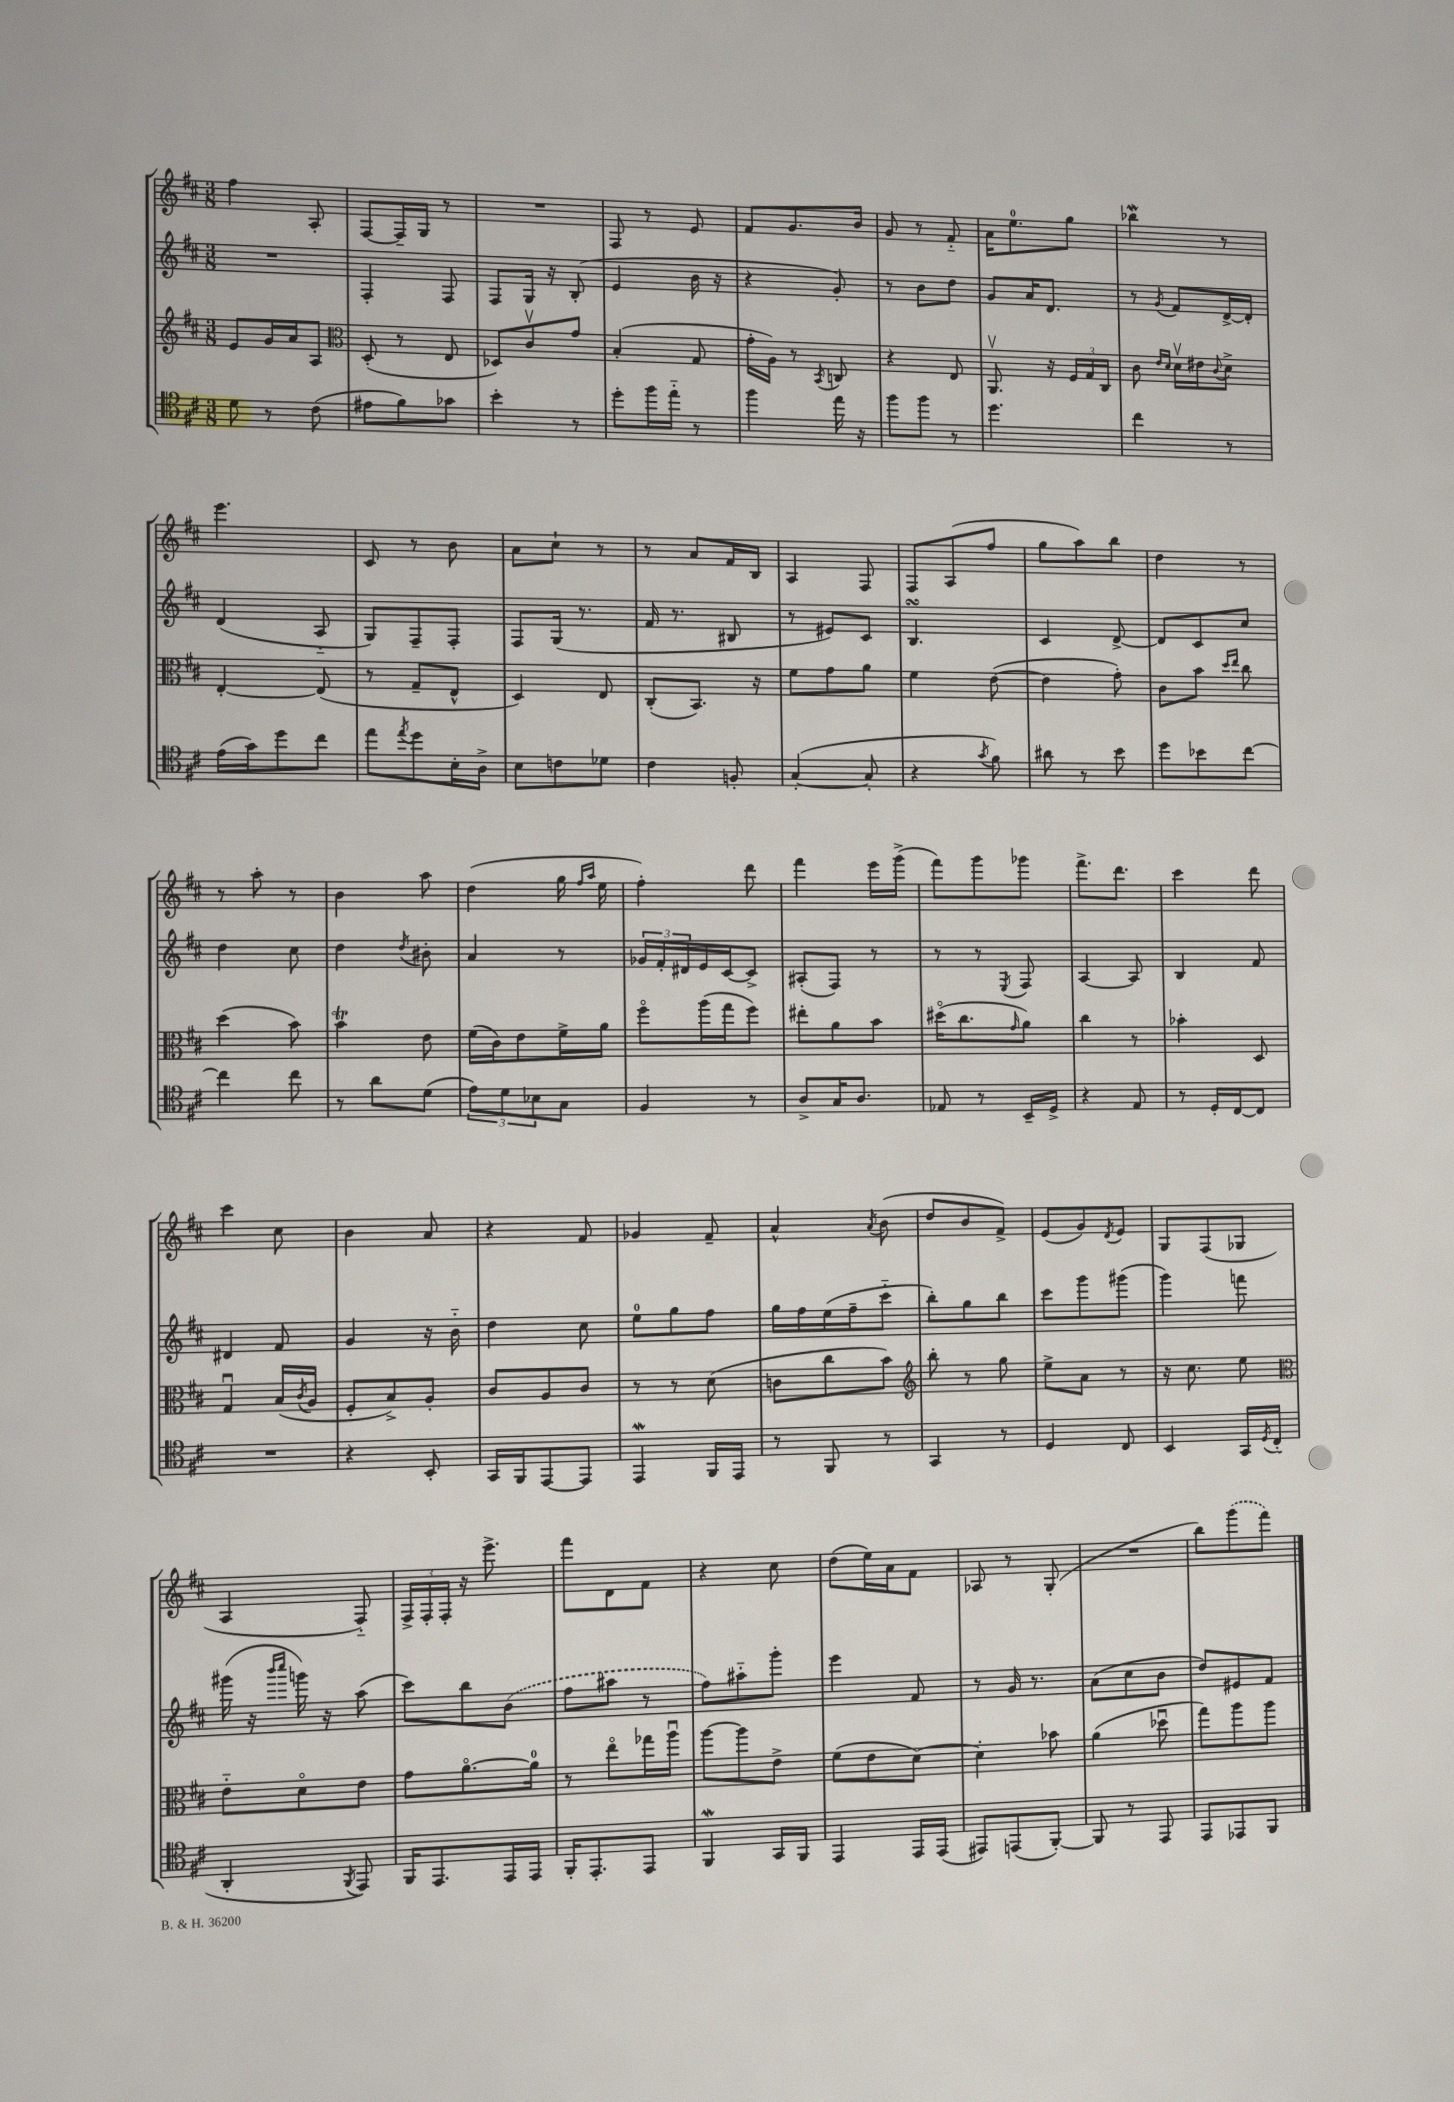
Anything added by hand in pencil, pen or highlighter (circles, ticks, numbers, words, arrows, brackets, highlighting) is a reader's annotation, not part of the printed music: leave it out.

**kern	**kern	**kern	**kern
*part4	*part3	*part2	*part1
*staff4	*staff3	*staff2	*staff1
*clefC4	*clefG2	*clefG2	*clefG2
*k[f#c#]	*k[f#c#]	*k[f#c#]	*k[f#c#]
*M3/8	*M3/8	*M3/8	*M3/8
=11	=11	=11	=11
8d\	8e/L	4.r	4ff#\
8r	16g/L	.	.
.	16a/J	.	.
(8c#\	8A/J	.	8A'/
=12	=12	=12	=12
*	*clefC3	*	*
8e#X\L	(8D'/	4F#'/	[8F#/L
8f#\)	8r	.	16F#~/L]
.	.	.	16G/JJ
8g-X\J	8E/	8F#/	8r
=13	=13	=13	=13
4b'\	8D-X/L)	8F#/L	4.r
.	8c#v/	16G/Jk	.
.	.	16r	.
8r	8g/J	(8B'/	.
=14	=14	=14	=14
8dd'\L	(4B'/	4e/	8F#/
16ff#\L	.	.	8r
16ee\JJ	.	.	.
8r	8G/	16b\	8e/
.	.	16r	.
=15	=15	=15	=15
4ff#\	16g'\LL	4r	8f#/L
.	16A\JJ)	.	.
.	8r	.	8.g/
.	8qBB/	.	.
16ee\	8Cn/	8g'/)	.
16r	.	.	16b/Jk
=16	=16	=16	=16
8ff#\L	4r	8r	8g/
8ff#\J	.	8b\L	8r
8r	8E/	8dd\J	8f#/
=17	=17	=17	=17
4.dd\	8.AAv/	8g/L	16a\KL
.	.	.	8.ee\
.	.	16a/K	.
.	16r	8.d/J	.
.	24F#/LL	.	8gg\J
.	24G/	.	.
.	24C#/JJ	.	.
=18	=18	=18	=18
4cc#\	8c#\	8r	4bb-Xw\
.	16qqe/LL	.	.
.	16qqd/JJ	8qg/	.
.	16dv\LL	8f#/L	.
.	16e#X\J	.	.
.	8qqc#/	.	.
8r	8d^\J	[16d^/L	8r
.	.	16d'/JJ]	.
!!LO:LB:g=z
=19	=19	=19	=19
(16e\LL	[4E'/	(4d/	4.eee\
16g\J)	.	.	.
8dd\	.	.	.
8cc#\J	(8E/]	8A/	.
=20	=20	=20	=20
8ee\L	8r	8G/L)	8c#/
8qee/	.	.	.
8dd\	8G~/L	8F#~/	8r
16B'\L	8E^^/J	8F#'/J	8b\
16A^\JJ	.	.	.
=21	=21	=21	=21
8B\L	4D/)	8F#/L	8a\L
8cn\	.	(16G/Jk	8cc#`\J
.	.	8.r	.
8d-X\J	8E/	.	8r
=22	=22	=22	=22
4c#\	(8C#'/L	16f#/	8r
.	.	8.r	.
.	8.BB/J)	.	8a/L
8Fn'/	.	8B#X/	16f#/L
.	16r	.	16B/JJ
=23	=23	=23	=23
([4G'/	8f#\L	8r	4A/
.	8g\	8e#X/L)	.
8G'/]	8a\J	8c#/J	8F#/
=24	=24	=24	=24
4r	4f#\	4.BsSSS/	8F#/L
.	.	.	(8A/
8qg/	.	.	.
8f#\)	([8e\	.	8ff#/J
=25	=25	=25	=25
8a#X\	4e\]	4c#/	8gg\L
8r	.	.	8aa\)
8b\	8g'\)	[8d^/	8bb\J
=26	=26	=26	=26
8dd\L	8c#\L	8d/L]	4dd\
8b-X\	8b\J	8c#/	.
.	16qqdd/LL	.	.
.	16qqee/JJ	.	.
[8cc#\J	8cc#\	8cc#/J	8r
!!LO:LB:g=z
=27	=27	=27	=27
4cc#\]	(4dd\	4dd\	8r
.	.	.	8aa'\
8cc#\	8b\)	8cc#\	8r
=28	=28	=28	=28
8r	4bT\	4dd\	4b\
8a\L	.	.	.
.	.	8qdd/	.
(8d\J	8e\	8b#X'\	8aa\
=29	=29	=29	=29
12e\L)	(16f#\LL	4a/	(4dd\
.	16c#\J)	.	.
12d\	.	.	.
.	8e\	.	.
12B-X\	.	.	.
8G\J	16f#^\L	8r	16gg\
.	.	.	16qqff#/LL
.	.	.	16qqaa/JJ
.	16a\JJ	.	16ee\
=30	=30	=30	=30
4F#/	8ff#\L	24g-X/LL	4ff#'\)
.	.	24f#'/	.
.	.	24d#X/	.
.	(16aa\L	16e/	.
.	16gg\J	[16c#/J	.
8r	8ff#\J)	8c#^/J]	8ddd\
=31	=31	=31	=31
8A^/L	8ee#X'\L	(8A#X'/L	4fff#\
16G/K	8a\	8F#/J)	.
8.A/J	.	.	.
.	8b\J	8r	16eee\LL
.	.	.	(16ggg^\JJ
=32	=32	=32	=32
8E-X/	(16dd#X\KL	8r	8fff#\L)
.	8.cc#\	.	.
8r	.	8r	8ggg\
.	16qqg/	8qE/	.
16BB~/LL	8a\J)	8F#/	8ggg-X\J
16D^/JJ	.	.	.
=33	=33	=33	=33
4r	4cc#\	[4A/	8.fff#^\L
.	.	.	8.ddd\J
8E/	8r	8A/]	.
=34	=34	=34	=34
8r	4b-X'\	4B/	4ccc#\
16D'/LL	.	.	.
[16C#/J	.	.	.
8C#/J]	8D/	8f#/	8ddd\
!!LO:LB:g=z
=35	=35	=35	=35
4.r	4Gu/	4d#X/	4ccc#\
.	(16B/LL	8f#/	8cc#\
.	8qc#/	.	.
.	16A/JJ	.	.
=36	=36	=36	=36
4r	8F#'/L	4g/	4b\
.	8B^/)	.	.
8BB'/	8A'/J	16r	8a/
.	.	16b\	.
=37	=37	=37	=37
16GG/LL	8c#/L	4dd\	4r
16FF#/J	.	.	.
[8EE/	8A/	.	.
8EE/J]	8c#/J	8cc#\	8f#/
=38	=38	=38	=38
4EEW/	8r	8ee\L	4g-X/
.	8r	8gg\	.
16FF#/LL	(8d\	8ff#\J	8f#~/
16EE/JJ	.	.	.
=39	=39	=39	=39
8r	8cn\L	16gg\LL	4a^^/
.	.	16ff#\	.
8FF#/	8cc#\	(16ee\	.
.	.	16ff#~\J	.
.	.	.	8qa/
8r	8b\J)	8ccc#\J	(8b\
=40	=40	=40	=40
*	*clefG2	*	*
4GG/	8bb'\	8bb'\L)	8dd/L
.	8r	8gg\	8b/
8r	8gg\	8bb\J	8f#^/J)
=41	=41	=41	=41
4D/	8ee^\L	8ccc#\L	(8e/L
.	8a\J	8ggg\	8g/)
.	.	.	8qd/
8C#/	8r	(8ggg#X\J	8e/J
=42	=42	=42	=42
4BB/	16r	4ggg\)	8G/L
.	8.cc#\	.	.
.	.	.	(8F#/
16GG/LL	8ee\	8fffn\	8G-X/J
8qD/	.	.	.
(16C#'/JJ	.	.	.
!!LO:LB:g=z
=43	=43	=43	=43
*	*clefC3	*	*
4AA'/	8e\L	(16ggg#X\	4A/
.	.	16r	.
.	.	16qqbbb/LL	.
.	.	16qqcccc#/JJ	.
.	8d\	16gggn\)	.
.	.	16r	.
8qFF#/	.	.	.
8EE/)	8e\J	(8aa\	8F#/)
=44	=44	=44	=44
16FF#/KL	8g\L	8ccc#\L)	24F#^/LL
.	.	.	24F#'/
8.EE/	.	.	.
.	.	.	24F#'/JJ
.	[8.a\	8bb\	16r
.	.	.	8.eee^\
16EE/L	.	(8b\J	.
16EE/JJ	16a\Jk]	.	.
=45	=45	=45	=45
16FF#'/KL	8r	8ff#\L	8fff#\L
8.EE'/	.	.	.
.	8ee\L	8aa#X\J	8d\
8EE/J	16gg-X\L	8r	8f#\J
.	16aau\JJ	.	.
=46	=46	=46	=46
4FF#W/	[8aa\L	8ff#\L)	4r
.	8aa\]	8aa#X\	.
16GG/LL	8e^\J	8ggg'\J	8cc#\
16FF#/JJ	.	.	.
=47	=47	=47	=47
4EE/	(8f#\L	4eee\	(8dd\L
.	8e\	.	16ee\L)
.	.	.	16a\J
16EE/LL	[8d\J)	8f#/	8f#\J
(16EE/JJ	.	.	.
=48	=48	=48	=48
8EE#X/L)	4d'\]	8r	8A-X/
(8EEn/	.	16g/	8r
.	.	8.r	.
[8FF#'/J)	8b-X\	.	(8G'/
=49	=49	=49	=49
8FF#/]	(4a\	(8a\L	4.r
8r	.	8cc#\	.
8EE/	8dd-Xu\	8b\J	.
=50	=50	=50	=50
8EE/L	8gg\L)	8dd/L)	8bb\L)
8EE-X/	8aa\	8e#X/	(8ggg\
8FF#/J	8aa\J	8f#/J	8fff#\J)
==	==	==	==
*-	*-	*-	*-
